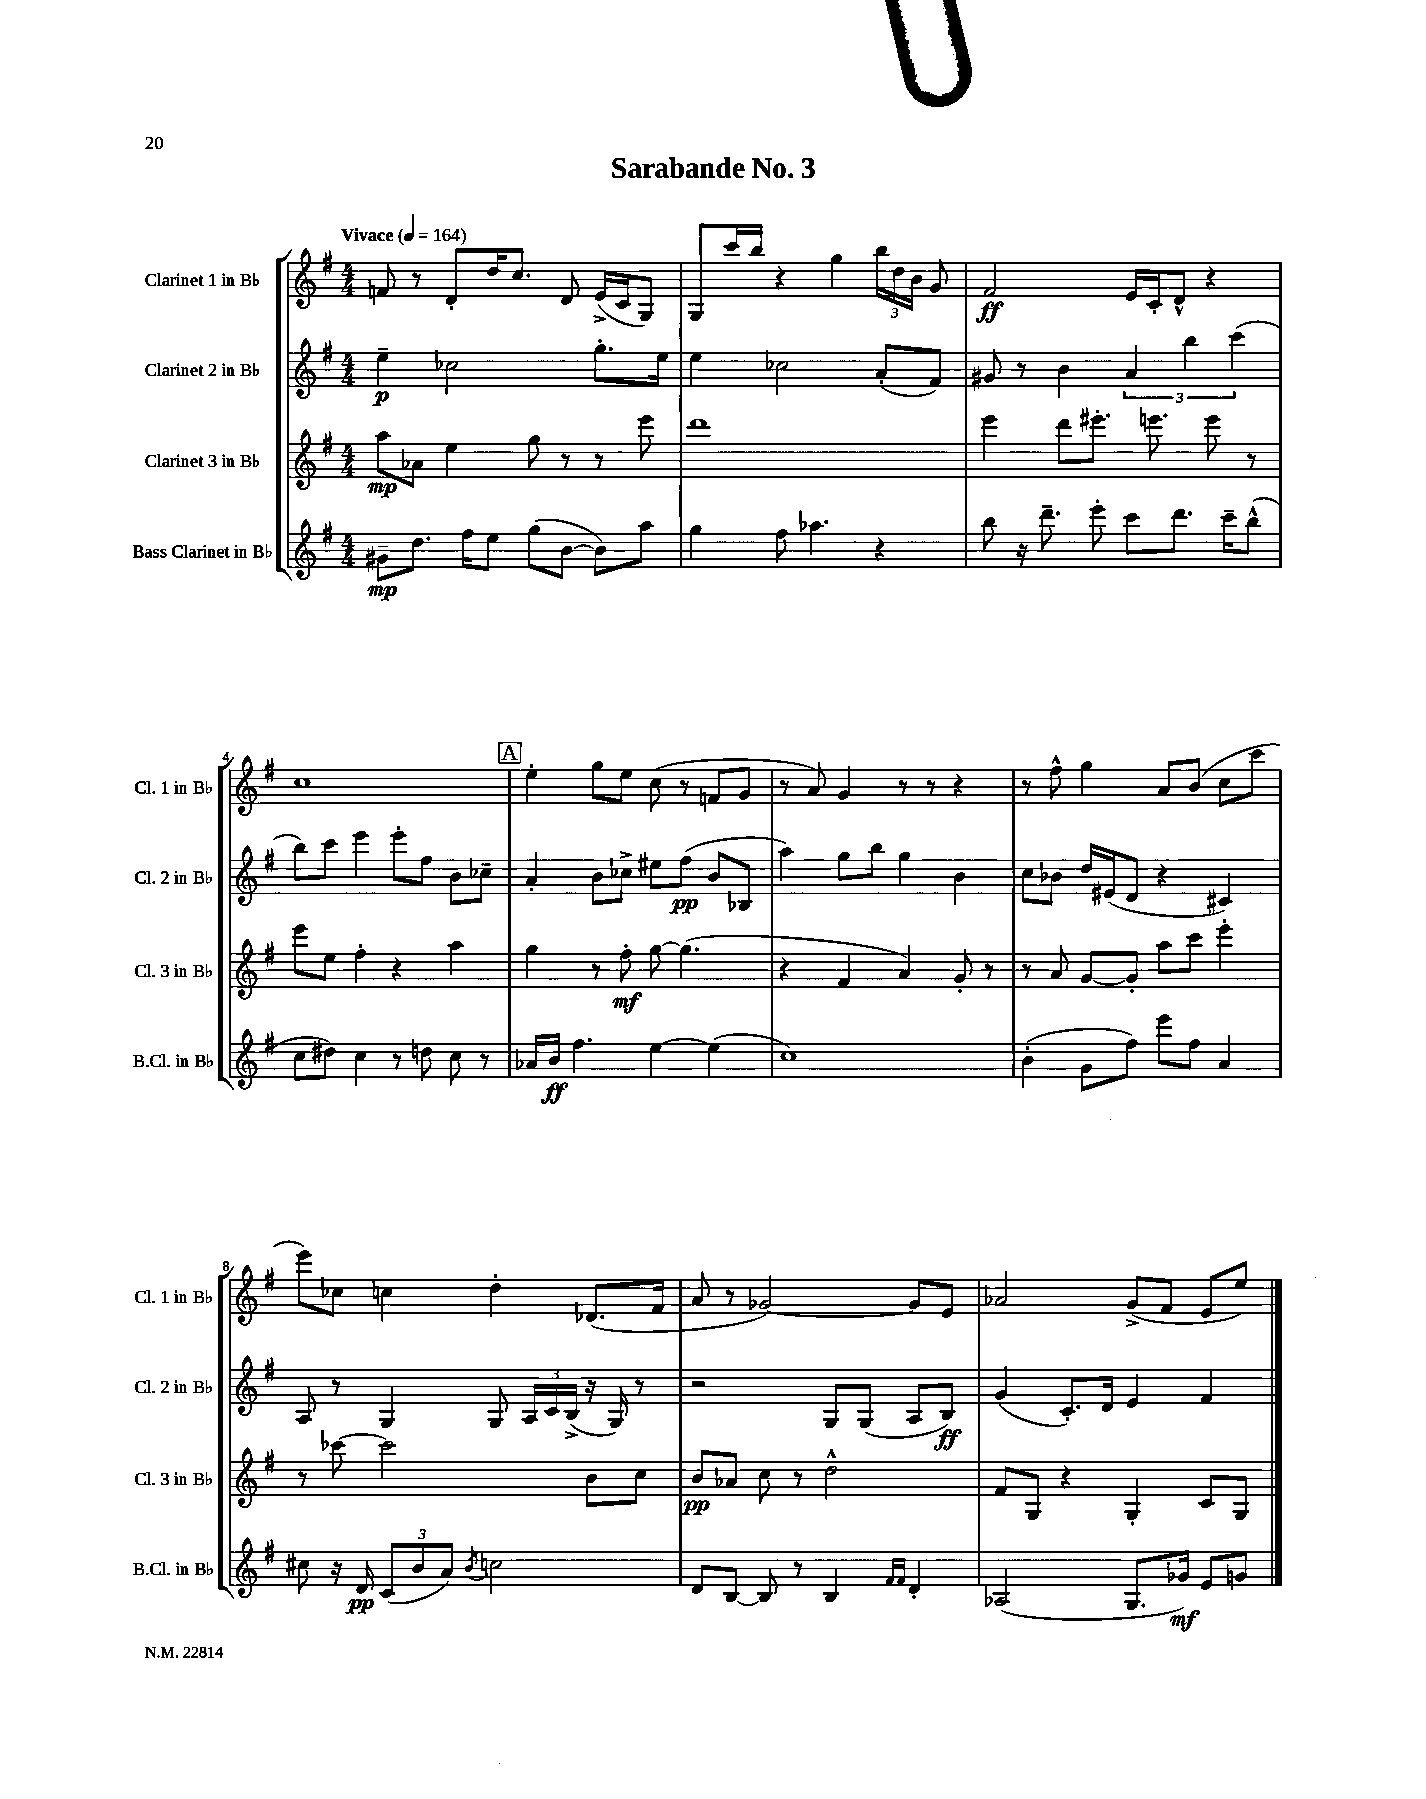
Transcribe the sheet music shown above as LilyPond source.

\header { title = "Sarabande No. 3" }
<<
\new StaffGroup <<
\new Staff = "s0" \with { instrumentName = "Clarinet 1 in Bb" shortInstrumentName = "Cl. 1 in Bb" } {
    \clef treble \key g \major \numericTimeSignature \time 4/4 \tempo "Vivace" 4 = 164
    \autoBeamOff f'8 r8 d'8[-. d''16 c''8.] d'8 e'16[->( c'16 g8]) |
    g8[ c'''16 b''16] r4 g''4 \tuplet 3/2 { b''16[ d''16 b'16] } g'8 |
    fis'2\ff e'16[ c'16-. d'8]-^ r4 |
    c''1 |
    \mark \markup { \box "A" } e''4-. g''8[ e''8] c''8( r8 f'8[ g'8] |
    r8 a'8) g'4 r8 r8 r4 |
    r8 fis''8-^ g''4 a'8[ b'8]( c''8[ c'''8] |
    e'''8[) ces''8] c''4 d''4-. des'8.[( fis'16] |
    a'8 r8 ges'2~) ges'8[ e'8] |
    aes'2 g'8[->( fis'8] e'8[ e''8]) \bar "|." |
}
\new Staff = "s1" \with { instrumentName = "Clarinet 2 in Bb" shortInstrumentName = "Cl. 2 in Bb" } {
    \clef treble \key g \major \numericTimeSignature \time 4/4
    \autoBeamOff e''4--\p ces''2 g''8.[-. e''16] |
    e''4 ces''2 a'8[-.( fis'8]) |
    gis'8 r8 b'4 \tuplet 3/2 { a'4 b''4 c'''4( } |
    b''8[) c'''8] e'''4 e'''8[-. fis''8] b'8[ ces''8]-- |
    \mark \markup { \box "A" } a'4-. b'8[ ces''8]-> eis''8[ fis''8]\pp( b'8[ bes8] |
    a''4) g''8[ b''8] g''4 b'4 |
    c''8[ bes'8] d''16[ eis'16( d'8] r4 cis'4) |
    a8 r8 g4 g8 \tuplet 3/2 { a16[ c'16 b16]->( } r16 g16) r8 |
    r2 g8[ g8]( a8[ b8]\ff) |
    g'4( c'8.[-.) d'16] e'4 fis'4 \bar "|." |
}
\new Staff = "s2" \with { instrumentName = "Clarinet 3 in Bb" shortInstrumentName = "Cl. 3 in Bb" } {
    \clef treble \key g \major \numericTimeSignature \time 4/4
    \autoBeamOff a''8[\mp aes'8] e''4 g''8 r8 r8 e'''8 |
    d'''1 |
    e'''4 d'''8[ eis'''8.]-. e'''8. e'''8 r8 |
    e'''8[ e''8] fis''4-. r4 a''4 |
    \mark \markup { \box "A" } g''4 r8 fis''8-.\mf g''8~ g''4.( |
    r4 fis'4 a'4) g'8-. r8 |
    r8 a'8 g'8[~ g'8]-. a''8[ c'''8] e'''4-. |
    r8 ces'''8~ ces'''2 b'8[ c''8] |
    b'8[\pp aes'8] c''8 r8 d''2-^ |
    fis'8[ g8] r4 g4-. c'8[ g8] \bar "|." |
}
\new Staff = "s3" \with { instrumentName = "Bass Clarinet in Bb" shortInstrumentName = "B.Cl. in Bb" } {
    \clef treble \key g \major \numericTimeSignature \time 4/4
    \autoBeamOff gis'8[--\mp d''8.] fis''16[ e''8] g''8[( b'8]~ b'8[) a''8] |
    g''4 fis''8 aes''4. r4 |
    b''8 r16 d'''8.-- e'''8-. c'''8[ d'''8.] c'''16[-- b''8]-^( |
    c''8[ dis''8]) c''4 r8 d''8 c''8 r8 |
    \mark \markup { \box "A" } aes'16[ b'16]\ff fis''4. e''4~ e''4( |
    c''1) |
    b'4-.( g'8[ fis''8]) e'''8[ fis''8] a'4 |
    cis''8 r16 d'16\pp \tuplet 3/2 { c'8[( b'8 a'8]) } \acciaccatura { b'8 } c''2 |
    d'8[ b8]~ b8 r8 b4 \grace { fis'16[ fis'16] } d'4-. |
    aes2( g8.[ ges'16]\mf) e'8[ g'8] \bar "|." |
}
>>
>>
